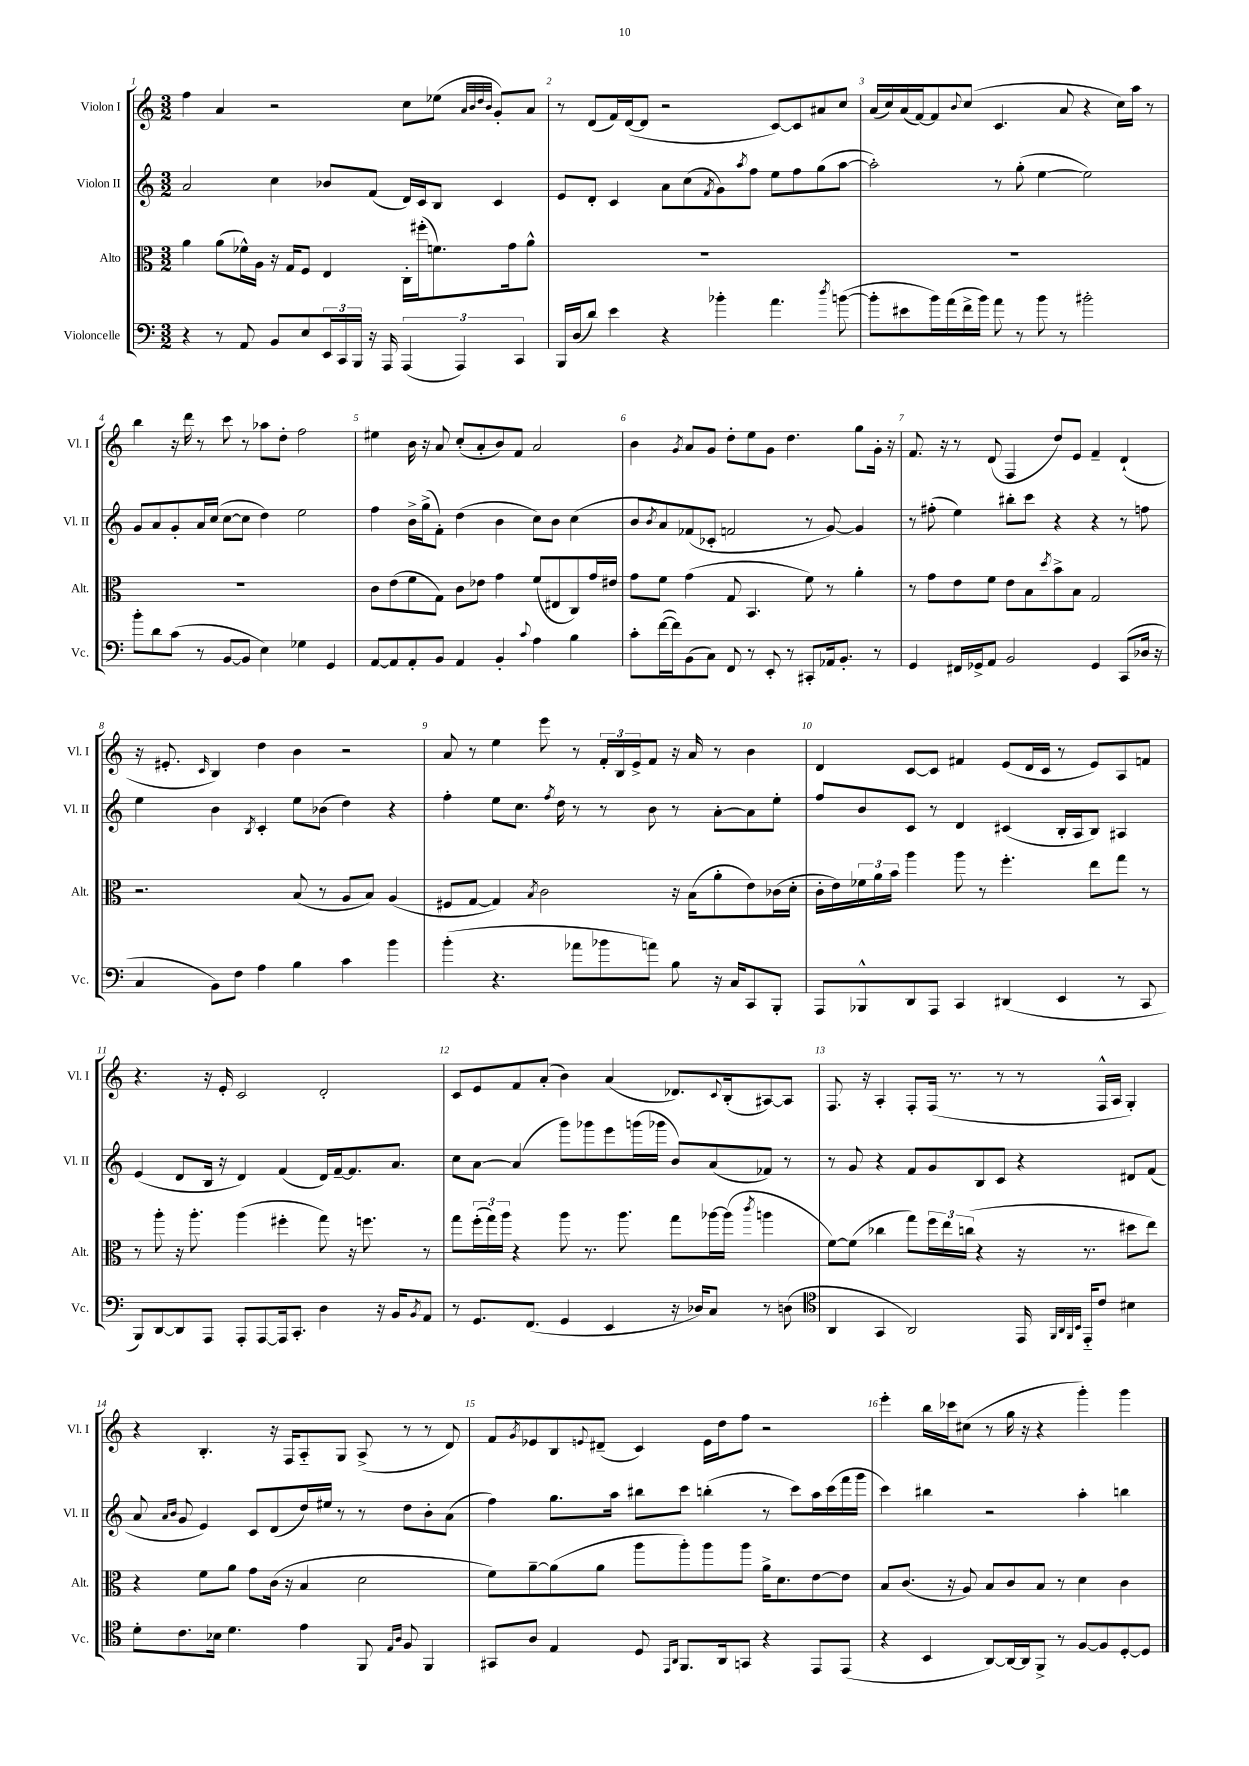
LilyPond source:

<<
\new StaffGroup <<
\new Staff = "s0" \with { instrumentName = "Violon I" shortInstrumentName = "Vl. I" } {
    \clef treble \key c \major \numericTimeSignature \time 3/2
    f''4 a'4 r2 c''8 ees''8( \grace { a'32 b'32 d''32 b'32 } g'8-.) a'8 |
    r8 d'8( f'16) d'16~( d'8 r2 c'8~) c'8 ais'8 c''8 |
    a'16( c''16) a'16( f'16~) f'8 \appoggiatura { b'8 } c''8( c'4. a'8 r4 c''16) a''16 r8 |
    b''4 r16 d'''16 r8 c'''8 r8 aes''8 d''8-. f''2 |
    eis''4 b'16 r16 a'8 c''8-.( a'8-. b'8) f'8 a'2 |
    b'4 \acciaccatura { g'8 } a'8 g'8 d''8-. e''8 g'8 d''4. g''8 g'16-. r16 |
    f'8. r16 r8 d'8( f4 d''8) e'8 f'4-- d'4-!( |
    r16 eis'8.-. \grace { c'16 } b4) d''4 b'4 r2 |
    a'8 r8 e''4 e'''8 r8 \tuplet 3/2 { f'16-. b16 e'16-> } f'8 r16 a'16 r8 b'4 |
    d'4 c'8~ c'8 fis'4 e'8( d'16 c'16 r8 e'8) a8 f'8 |
    r4. r16 e'16-. c'2 d'2-. |
    c'8 e'8 f'8 a'8-.( b'4) a'4( des'8.) \appoggiatura { c'8 } b16-.( ais8~) ais8 |
    f8. r16 a4-. f8-. f16( r8. r8 r8 f16-^ a16 g4-.) |
    r4 b4.-. r16 f16 a8-_ g8 a8->( r8 r8 d'8) |
    f'8 \acciaccatura { g'8 } ees'8 b8 \appoggiatura { e'8 } dis'8--( c'4) e'16 d''16 f''8 r2 |
    e'''4-. b''16 ces'''16 cis''8( r8 g''16 r16 r4 g'''4-.) g'''4 \bar "|." |
}
\new Staff = "s1" \with { instrumentName = "Violon II" shortInstrumentName = "Vl. II" } {
    \clef treble \key c \major \numericTimeSignature \time 3/2
    a'2 c''4 bes'8 f'8( d'16) c'16 b8 c'4 |
    e'8 d'8-. c'4 a'8 c''8( \acciaccatura { f'8 } g'8) \acciaccatura { a''8 } f''8 e''8 f''8 g''8( a''8~ |
    a''2-.) r8 g''8-.( e''4~ e''2) |
    g'8 a'8 g'8-. a'16 c''16( c''8~ c''8 d''4) e''2 |
    f''4 b'16-> g''16->( f'8-.) d''4( b'4 c''8) b'8 c''4( |
    b'8 \acciaccatura { b'8 } a'8) fes'8( ces'8-. f'2 r8 g'8~) g'4 |
    r8 fis''8-.( e''4) bis''8-. c'''8 r4 r4 r8 f''8 |
    e''4 b'4 \acciaccatura { b8 } c'4-. e''8 bes'8( d''4) r4 |
    f''4-. e''8 c''8. \acciaccatura { f''8 } d''16 r8 r8 b'8 r8 a'8~-. a'8 e''8-. |
    f''8 b'8 c'8 r8 d'4 cis'4( b16-. a16 b8) ais4 |
    e'4( d'8 b16 r16 d'4) f'4( d'16) f'16~-- f'8. a'8. |
    c''8 a'8~ a'4( g'''8) ges'''8 e'''8 g'''16( ges'''16 b'8) a'8( fes'8) r8 |
    r8 g'8 r4 f'8 g'8 b8 c'8 r4 dis'8 f'8( |
    a'8 \grace { a'16 b'16 } g'8 e'4) c'8 d'8( d''16) eis''16 r8 r8 d''8 b'8-. a'8( |
    f''4) g''8. a''16 bis''8 c'''8 b''4-.( r8 c'''8) a''16 c'''16( f'''16 g'''16 |
    c'''4) bis''4 r2 a''4-. b''4 \bar "|." |
}
\new Staff = "s2" \with { instrumentName = "Alto" shortInstrumentName = "Alt." } {
    \clef alto \key c \major \numericTimeSignature \time 3/2
    a'4 a'8( fes'16-^) a16 r16 g16 f8 e4 c16-. fis''16-.( f'8.) g'16 a'8-^ |
    R1. |
    R1. |
    R1. |
    c'8 e'8( f'8 g8) c'8 ees'8 g'4 f'8( eis8 c8) g'16 eis'16 |
    g'8 f'8 g'4( g8 b,4. f'8) r8 a'4-. |
    r8 g'8 e'8 f'8 e'8 b8 \acciaccatura { d''8 } b'8-> b8 g2 |
    r2. b8( r8 a8 b8) a4( |
    fis8 g8~ g4) \acciaccatura { b8 } c'2 r16 b16( a'8-. e'8) ces'16( d'16-. |
    c'16-. e'16) \tuplet 3/2 { fes'16 a'16 b'16 } a''4 a''8 r8 f''4.-. e''8 g''8 r8 |
    r8 a''8-. r16 a''8.-. a''4( fis''4-. g''8) r16 f''8. r8 |
    g''8 \tuplet 3/2 { f''16-.( g''16) a''16 } r4 a''8 r8. a''8. g''8 aes''16~ aes''16( \acciaccatura { c'''8 } a''4 |
    f'8~) f'8( ces''4 g''8) \tuplet 3/2 { f''16 e''16 c''16( } r4 r16 r8. dis''8 e''8) |
    r4 f'8 a'8 g'8 c'16( r16 b4 d'2 |
    f'8) a'8~-- a'8( a'8 a''8 a''8-.) a''8 a''8 a'16-> d'8. e'8~ e'8 |
    b8 c'8.( r16 a8) b8 c'8 b8 r8 d'4 c'4 \bar "|." |
}
\new Staff = "s3" \with { instrumentName = "Violoncelle" shortInstrumentName = "Vc." } {
    \clef bass \key c \major \numericTimeSignature \time 3/2
    r4 r8 a,8 b,8 e8 \tuplet 3/2 { e,16 c,16 b,,16 } r16 a,,16 \tuplet 3/2 { a,,4( a,,4) c,4 } |
    b,,16 d16( d'8) e'4 r4 bes'4-. a'4. \acciaccatura { d''8 } b'8~( |
    b'8-. eis'8 b'16) a'16( f'16-> b'16) a'8 r8 b'8 r8 bis'2-. |
    b'8-. d'8 c'8( r8 b,8~ b,8 e4) ges4 g,4 |
    a,8~ a,8 a,8-. b,8 a,4 b,4-. \appoggiatura { c'8 } a4 b4 |
    c'8-. f'16~( f'16) b,8( c8) f,8 r8 e,8-. r8 cis,8-. aes,16 b,8.-. r8 |
    g,4 fis,16 ges,16-> a,8 b,2 ges,4 c,8( des16 r16 |
    c4 b,8) f8 a4 b4 c'4 b'4 |
    b'4-.( r4. aes'8 bes'8 a'8) b8 r16 c16 c,8 b,,8-. |
    a,,8 bes,,8-^ d,8 a,,8 c,4 dis,4( e,4 r8 c,8 |
    b,,8) d,8~ d,8 a,,8 a,,8-. a,,8~ a,,16 c,8.-. d4 r16 b,16 \acciaccatura { b,8 } a,8 |
    r8 g,8. f,8.( g,4 e,4 r16 des16) c8 r8 d8( |
    \clef tenor a,4 g,4 a,2) e,16 \grace { f,32 a,32 f,32 b,32 } e,16-_ c'8 bis4 |
    d'8-. c'8. bes16 d'4. e'4 f,8 \grace { e16 a16 } f8 f,4 |
    gis,8 a8 e4 d8 \grace { e,16 a,16 } f,8. a,16 g,8 r4 e,8 e,8( |
    r4 b,4 a,8~) a,16~ a,16 f,8-> r8 f8~ f8 d8~-. d8 \bar "|." |
}
>>
>>
\layout { \context { \Score \override BarNumber.break-visibility = ##(#f #t #t) barNumberVisibility = #all-bar-numbers-visible } }
